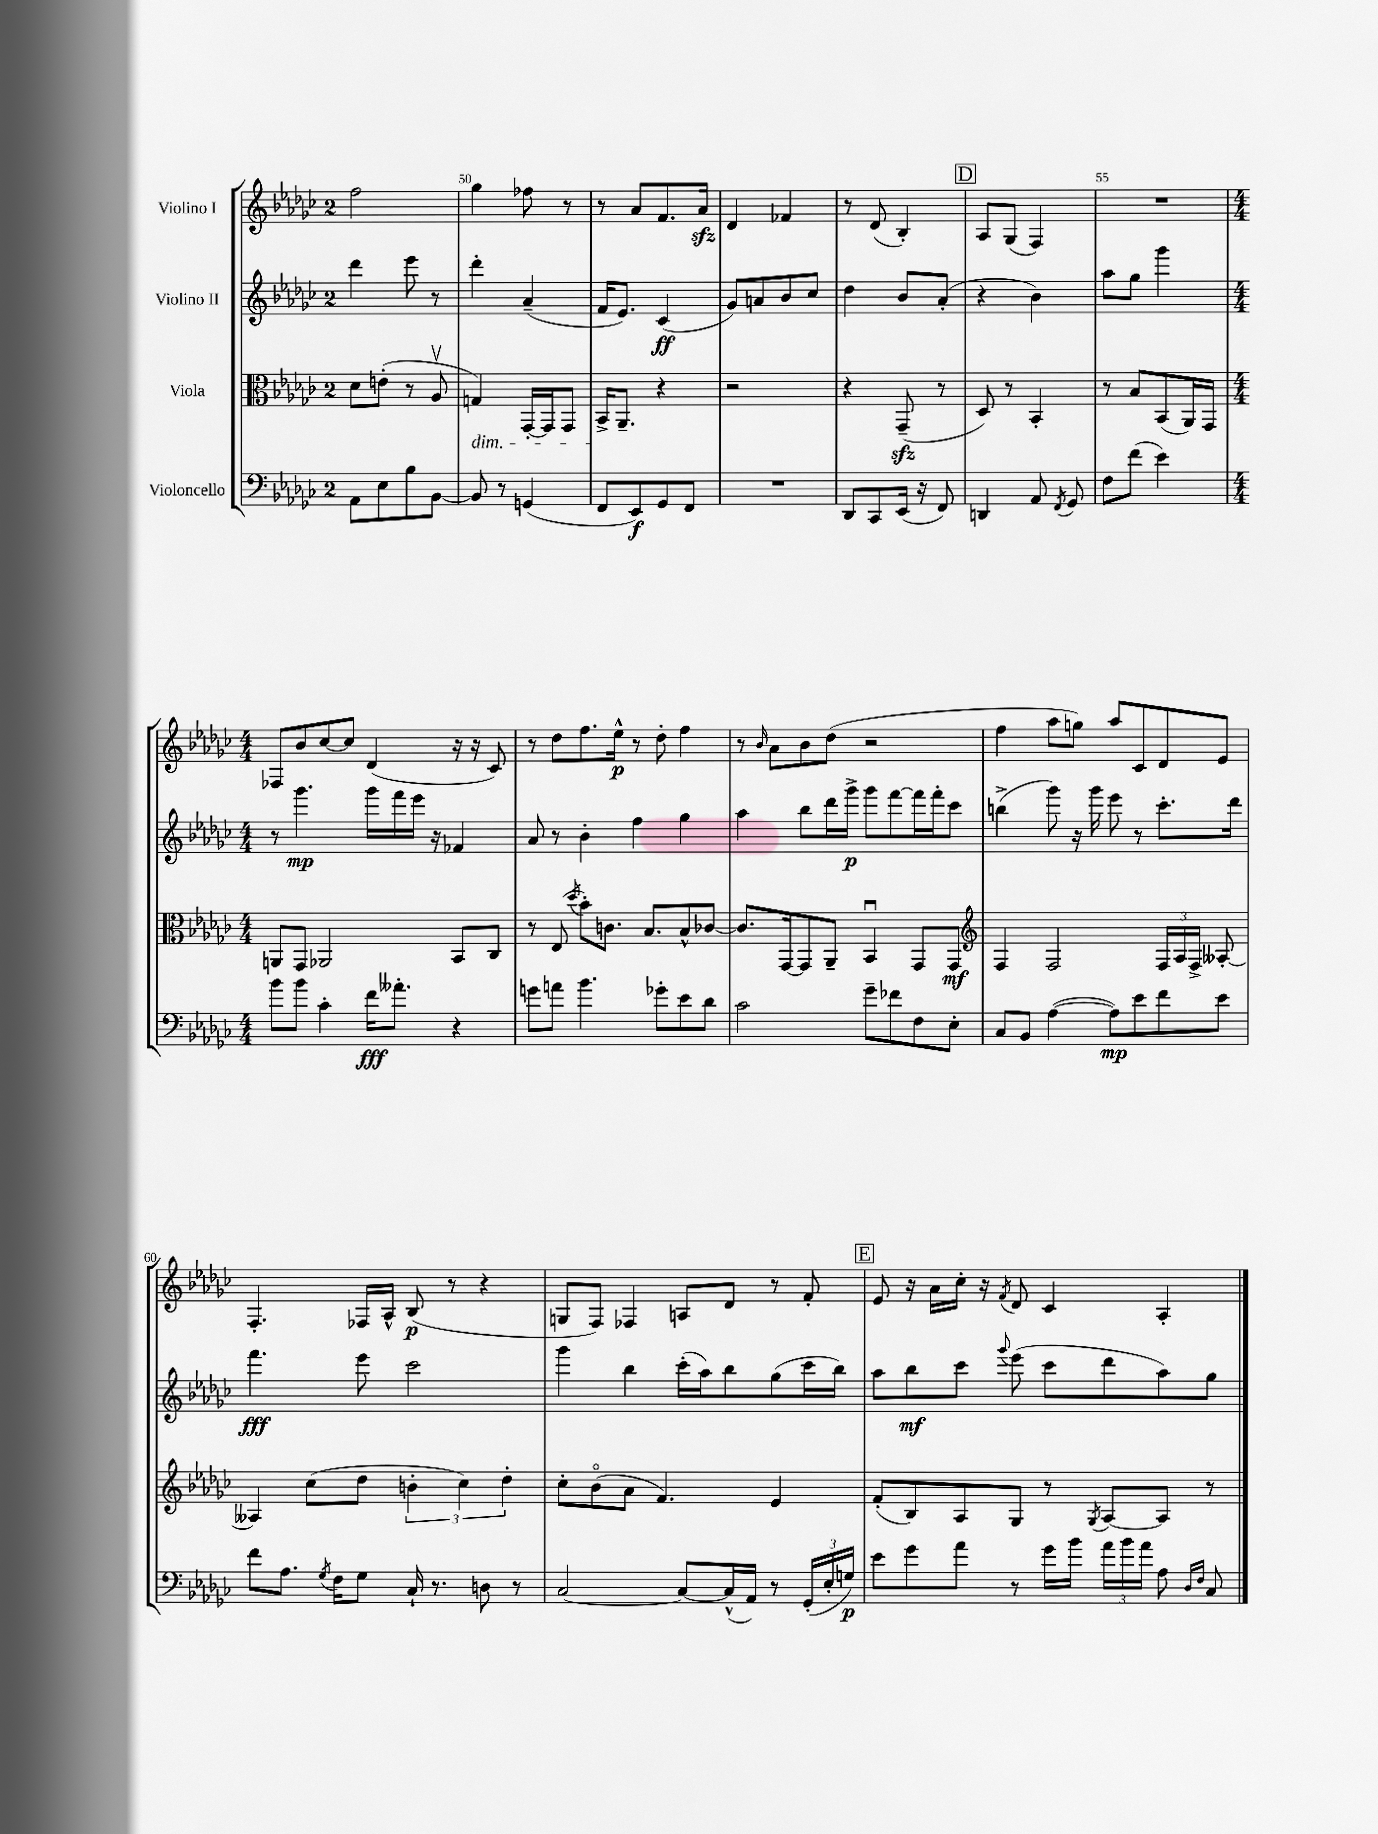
<<
\new StaffGroup <<
\new Staff = "s0" \with { instrumentName = "Violino I" } {
    \clef treble \key ges \major \once \override Staff.TimeSignature.style = #'single-digit \time 2/4
    \autoBeamOff f''2 |
    ges''4 fes''8 r8 |
    r8 aes'8[ f'8. aes'16]\sfz |
    des'4 fes'4 |
    r8 des'8( bes4-.) |
    \mark \markup { \box "D" } aes8[ ges8]( f4) |
    R2 |
    \numericTimeSignature \time 4/4 fes8[ bes'8 ces''8~ ces''8] des'4( r16 r16 ces'8) |
    r8 des''8[ f''8. ees''16]-^\p r8 des''8-. f''4 |
    r8 \grace { bes'16 } aes'8[ bes'8 des''8]( r2 |
    f''4 aes''8[ g''8]) aes''8[ ces'8 des'8 ees'8] |
    f4.-. fes16[ aes16]-^ bes8\p( r8 r4 |
    g8[ f8]) fes4 a8[ des'8] r8 f'8-. |
    \mark \markup { \box "E" } ees'8 r16 aes'16[ ces''16]-. r16 \acciaccatura { f'8 } des'8 ces'4 aes4-. \bar "|." |
}
\new Staff = "s1" \with { instrumentName = "Violino II" } {
    \clef treble \key ges \major \once \override Staff.TimeSignature.style = #'single-digit \time 2/4
    \autoBeamOff des'''4 ees'''8 r8 |
    des'''4-. aes'4--( |
    f'16[ ees'8.]) ces'4\ff( |
    ges'8[) a'8 bes'8 ces''8] |
    des''4 bes'8[ aes'8]-.( |
    \mark \markup { \box "D" } r4 bes'4) |
    aes''8[ ges''8] ges'''4 |
    \numericTimeSignature \time 4/4 r8 ges'''4.\mp ges'''16[ f'''16 ees'''16] r16 fes'4 |
    aes'8 r8 bes'4-. f''4 ges''4 |
    aes''4 bes''8[ des'''16 ges'''16]->\p ges'''8[ f'''8~ f'''16 f'''16-. ces'''8] |
    b''4->( ges'''8) r16 ges'''16 ees'''8 r8 ces'''8.[-. des'''16] |
    f'''4.\fff ees'''8 ces'''2 |
    ges'''4 bes''4 ces'''16[-.( aes''16) bes''8 ges''8( ces'''16 bes''16]) |
    \mark \markup { \box "E" } aes''8[ bes''8\mf ces'''8] \appoggiatura { ges'''8 } ees'''8( ces'''8[ des'''8 aes''8) ges''8] \bar "|." |
}
\new Staff = "s2" \with { instrumentName = "Viola" } {
    \clef alto \key ges \major \once \override Staff.TimeSignature.style = #'single-digit \time 2/4
    \autoBeamOff des'8[ e'8]-.( r8 aes8\upbow |
    g4\dim) ges,16[~-. ges,16 ges,8] |
    bes,16[->\! aes,8.]-- r4 |
    r2 |
    r4 ges,8--\sfz( r8 |
    \mark \markup { \box "D" } des8) r8 bes,4-. |
    r8 bes8[ bes,8( aes,16) ges,16] |
    \numericTimeSignature \time 4/4 a,8[ ges,8] aes,2 bes,8[ ces8] |
    r8 ees8( \acciaccatura { des''8 } bes'8[-.) c'8.] bes8.[ bes8-^ ces'8]~ |
    ces'8.[ ges,16~ ges,8 aes,8]-- bes,4\downbow ges,8[ ges,8]\mf |
    \clef treble f4 f2 \tuplet 3/2 { f16[ aes16 f16]-> } aeses8~-. |
    aeses4 ces''8[( des''8] \tuplet 3/2 { b'4-. ces''4) des''4-. } |
    ces''8[-. bes'8\flageolet( aes'8] f'4.) ees'4 |
    \mark \markup { \box "E" } f'8[-.( bes8) aes8 ges8] r8 \acciaccatura { ges8 } aes8[~ aes8] r8 \bar "|." |
}
\new Staff = "s3" \with { instrumentName = "Violoncello" } {
    \clef bass \key ges \major \once \override Staff.TimeSignature.style = #'single-digit \time 2/4
    \autoBeamOff aes,8[ ees8 bes8 bes,8]~ |
    bes,8 r8 g,4( |
    f,8[ ees,8\f) ges,8 f,8] |
    R2 |
    des,8[ ces,8 ees,16]( r16 f,8) |
    \mark \markup { \box "D" } d,4 aes,8 \acciaccatura { f,8 } ges,8 |
    f8[ f'8]( ees'4) |
    \numericTimeSignature \time 4/4 bes'8[ bes'8] ces'4-. f'16[\fff aeses'8.]-. r4 |
    g'8[ a'8] bes'4. ges'8[-. ees'8 des'8] |
    ces'2 ges'8[-- fes'8 f8 ees8]-. |
    ces8[ bes,8] aes4~( aes8[\mp) ees'8 f'8 ees'8] |
    f'8[ aes8.] \acciaccatura { ges8 } f16[ ges8] ces16-! r8. d8 r8 |
    ces2~ ces8[~ ces16-^( aes,16]) r8 \tuplet 3/2 { ges,16[-.( ees16-. g16]\p) } |
    \mark \markup { \box "E" } ees'8[ ges'8 aes'8] r8 ges'16[ bes'16] \tuplet 3/2 { aes'16[ bes'16 aes'16] } aes8 \grace { des16[ f16] } ces8 \bar "|." |
}
>>
>>
\layout { \context { \Score currentBarNumber = #49 \override BarNumber.break-visibility = ##(#f #t #t) barNumberVisibility = #(every-nth-bar-number-visible 5) } }
